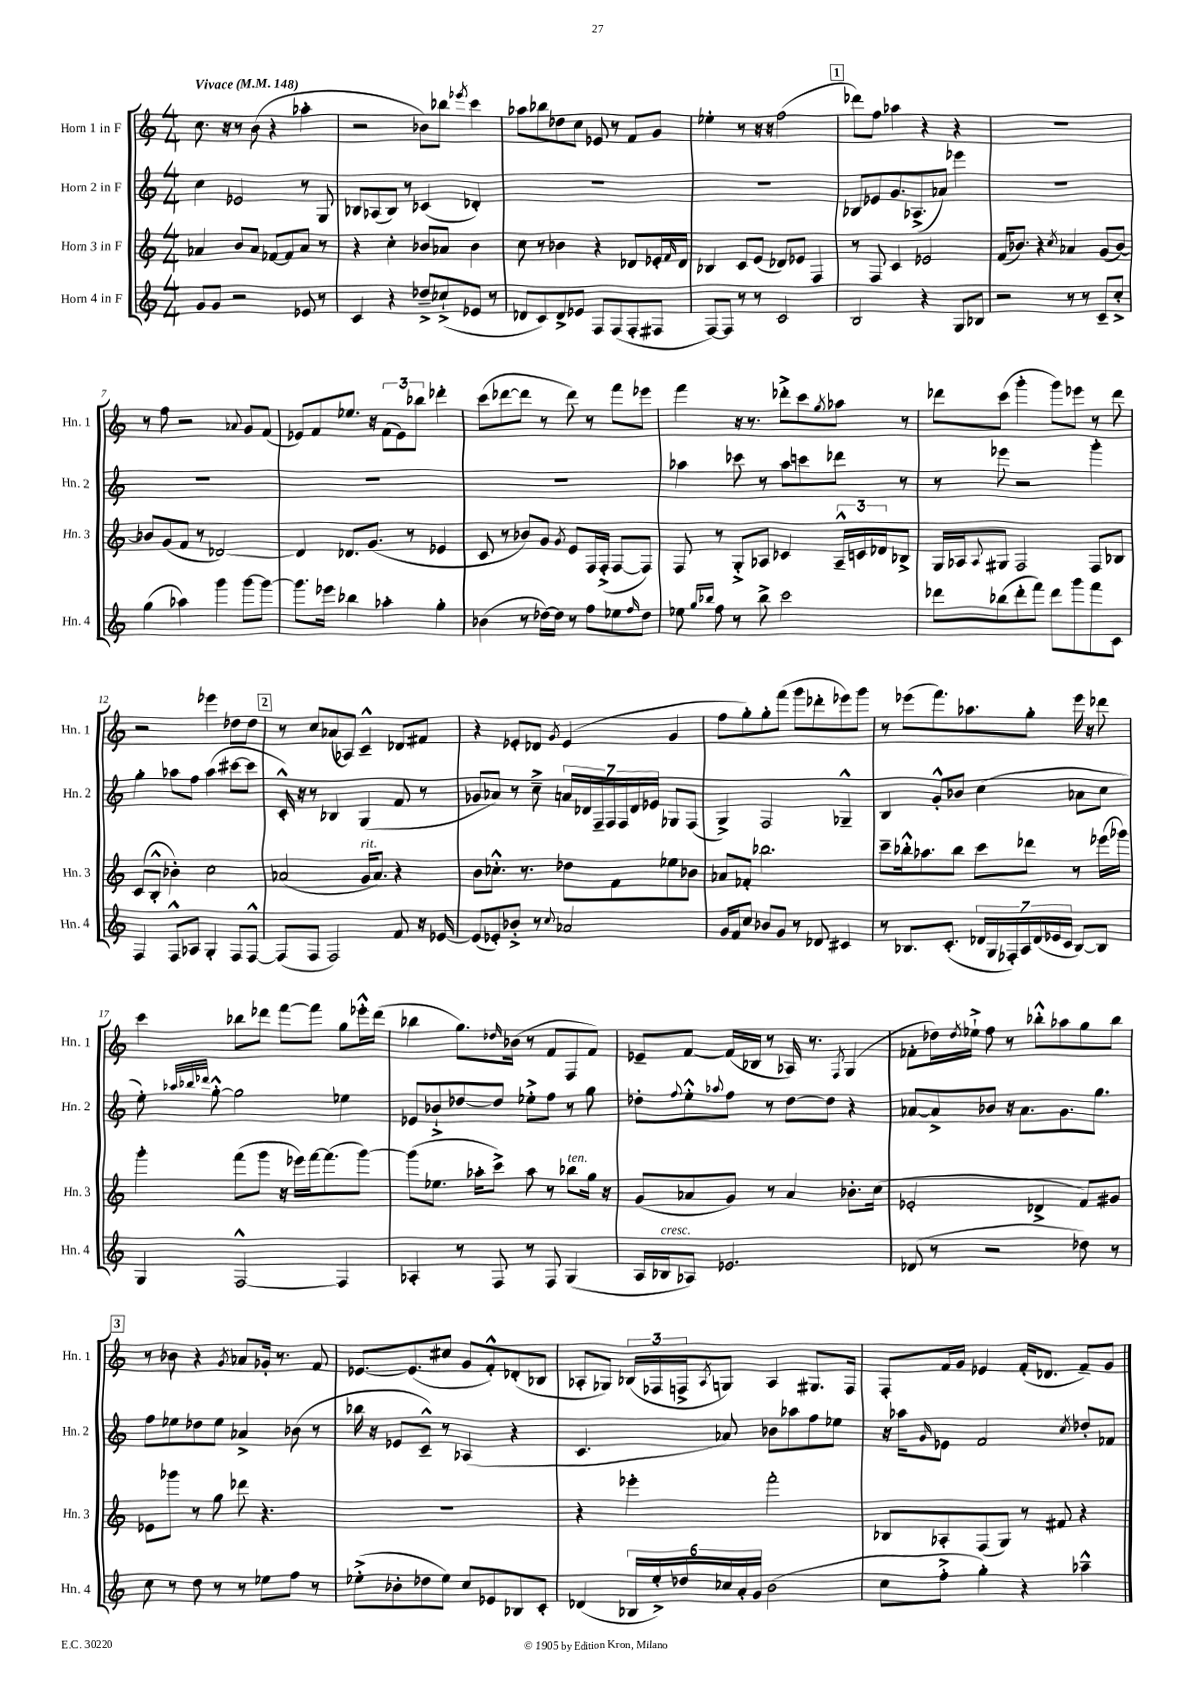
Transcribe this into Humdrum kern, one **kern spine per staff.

**kern	**kern	**kern	**kern
*part4	*part3	*part2	*part1
*staff4	*staff3	*staff2	*staff1
*I"Horn 4 in F	*I"Horn 3 in F	*I"Horn 2 in F	*I"Horn 1 in F
*I'Hn. 4	*I'Hn. 3	*I'Hn. 2	*I'Hn. 1
*clefG2	*clefG2	*clefG2	*clefG2
*k[]	*k[]	*k[]	*k[]
*M4/4	*M4/4	*M4/4	*M4/4
*MM148	*MM148	*MM148	*MM148
=1	=1	=1	=1
!	!	!	!LO:TX:a:B:t=Vivace
8g/L	4a-X/	4cc\	8.cc\
8g/J	.	.	.
.	.	.	16r
2r	8b/L	2e-X/	8r
.	8a-/J	.	(8b\
.	[8f-X/L	.	4r
.	8f-/]	.	.
8e-X/	8a-/J	8r	4aa-X'\
8r	8r	8G/	.
=2	=2	=2	=2
4c/	4r	8B-X/L	2r
.	.	(8A-X/	.
4r	4cc'\	8B-/J)	.
.	.	8r	.
8dd-X~^/L	8b-X/L	(4c-X/	8b-X\L)
(8cc-X`^/	8a-X/J	.	8bb-X\J
.	.	.	8qeee-X/
8e-X/J	4b-\	4d-X'/)	4ccc\
8r	.	.	.
=3	=3	=3	=3
8d-X/L	8cc\	1r	8aa-X\L
8c/)	8r	.	8bb-X\
8d-^/	4b-X\	.	8dd-X\
8e-X/J	.	.	8cc\J
8F/L	4r	.	8e-X/
(8F/	.	.	8r
8F'/	8d-X/L	.	8f/L
8F#X/J	16e-X'/L	.	8g/J
.	16qqf/	.	.
.	16d-/JJ	.	.
=4	=4	=4	=4
[8F/L)	4B-X/	1r	4ee-X'\
8F/J]	.	.	.
8r	8c/L	.	8r
8r	(8e/J	.	16r
.	.	.	16r
2c/	8d-X/L)	.	(2ff\
.	8e-X/J	.	.
.	4F/	.	.
!!LO:REH:place=s1:t=1
=5	=5	=5	=5
2B/	8r	8B-X/L	8ddd-X\L)
.	8F/	8e-X/	8ff\J
.	4c/	8.g/	4aa-X\
.	.	(8.A-X^/	.
4r	2e-X/	.	4r
.	.	8a-X/J)	.
8G/L	.	4eee-X\	4r
8B-X/J	.	.	.
=6	=6	=6	=6
2r	(16f/KL	1r	1r
.	8.b-X/J)	.	.
.	4r	.	.
.	8qcc/	.	.
8r	4a-X/	.	.
8r	.	.	.
8c~/L	(8g/L	.	.
8cc'^/J	[8b-/J)	.	.
!!LO:LB:g=z
=7	=7	=7	=7
(4gg\	8b-X/L]	1r	8r
.	(8g/	.	8ff\
4aa-X\)	8f/J	.	2r
.	8r	.	.
4ggg\	[2d-X/)	.	.
.	.	.	8qqa-X/
[8ggg\L	.	.	8g/L
8ggg\J_	.	.	(8f/J
=8	=8	=8	=8
8.ggg\L]	4d-/]	1r	8e-X/L)
.	.	.	8f/
16eee-X\Jk	.	.	.
4bb-X\	8.d-X/L	.	8.ee-X/J
.	(8.g/J	.	16r
4aa-X'\	.	.	(12f\L
.	.	.	12e-\)
.	8r	.	.
.	.	.	12bb-X\J
4gg'\	4e-X/	.	4ddd-X'\
=9	=9	=9	=9
(4b-X\	8c/	1r	(8ccc\L
.	8r	.	[8ddd-X\
8r	8b-X/L)	.	8ddd-\J]
[16dd-X\LL)	8g/J	.	8r
16dd-\JJ]	.	.	.
.	8qg/	.	.
8r	8e/L	.	8ddd-\)
8ff\L	16F/L	.	8r
.	(16F'^/JJ	.	.
8ee-X\	[8F/L	.	8fff\L
16qqff/	.	.	.
8dd-\J	8F/J])	.	8eee-X\J
=10	=10	=10	=10
8ee-X\	8F/	4aa-X\	4fff\
16qqgg/LL	.	.	.
16qqbb-X/JJ	.	.	.
8ff\	8r	.	.
8r	8G'^/L	8ccc-X\	16r
.	.	.	8.r
8bb-^\	8A-X/J	8r	.
2ccc\	4c-X/	8aa-\L	8ddd-X'^\L
.	.	8cccn\	8ccc\
.	.	.	8qgg/
.	24A-~^^/LL	8ddd-X\J	8aa-X\J
.	24cn/	.	.
.	24d-X/J	.	.
.	8B-X^/J	8r	8r
=11	=11	=11	=11
8ddd-X\L	16G/LL	8r	8ddd-X\L
.	16A-X/J	.	.
.	8qqA-/	.	.
(8bb-X\	8G#X/J	8eee-X\	(8ccc\J
8ddd-'\	2F/	2r	4ggg'\
8fff\J)	.	.	.
8ddd-\L	.	.	8ggg\L)
8ggg\	.	.	8eee-X\J
8fff\	8F/L	4ggg'\	8r
8c\J	8B-X/J	.	8ddd-\
!!LO:LB:g=z
=12	=12	=12	=12
4F/	(8c/L	4gg'\	2r
.	8B'^^/J	.	.
8F^^/L	4b-X'\)	8aa-X\L	.
8A-X/J	.	8ff\J	.
4G'/	2cc\	(4aa-\	4eee-X\
8F/L	.	[8ccc#X\L	8dd-X\L
[8F^^/J	.	8ccc#\J]	8dd-\J
!!LO:REH:place=s1:t=2
=13	=13	=13	=13
(8F/L]	(2a-X/	16c'^^/)	8r
.	.	16r	.
8F/J	.	8r	8cc/L
2F/)	.	4B-X/	(8a-X/
.	.	.	8A-X/J)
!	!LO:TX:a:i:t=rit.	!	!
.	16g/KL	(4G/	4c~^^/
.	8.a-/J)	.	.
8f/	4r	8f/	8d-X/L
16r	.	8r	8f#X/J
[16e-X/	.	.	.
=14	=14	=14	=14
(8e-/L]	8b\L	8g-X/L	4r
8e-X'/)	8.cc-X'^^\J	8a-X/J)	.
8b-X'^/J	.	8r	8e-X'/L
.	8.r	.	.
8r	.	8cc~^\	8d-X/J
8qqcc/	.	.	8qg/
2a-X/	8dd-X\L	28an/LL	(4e-/
.	.	28d-X/	.
.	.	28F~/	.
.	.	28F/	.
.	8f\	.	.
.	.	28F/	.
.	.	28d-/	.
.	.	28e-X/JJ	.
.	8ee-X\	8G-X/L	4g/
.	8b-X\J	(8F/J	.
=15	=15	=15	=15
16g/LL	8a-X/L	4G^/)	8ff\L
16f/J	.	.	.
8cc/J	8f-X'/J	.	8gg'\)
8b-X/L	2.bb-X\	2F/	8gg'\
8g/J	.	.	(8fff\J
8r	.	.	8ggg\L
8d-X/	.	.	8ddd-X'\
4c#X/	.	4G-X~^^/	8eee-X\)
.	.	.	8ggg\J
=16	=16	=16	=16
8r	8ccc~\L	4B/	8r
8.B-X/L	16bb-X'^^\k	.	(8eee-X\L
.	8.aa-X\	.	.
.	.	8g'^^/L	8.fff\)
(8.c'/J	.	.	.
.	8bb-\J	8b-X/J	.
.	.	.	8.aa-X\
28d-X/LL	8ccc\L	(4cc\	.
28G/	.	.	.
28F-X'/)	.	.	.
28A/	.	.	.
.	8ddd-X\J	.	8gg'\J
(28d-/	.	.	.
28e-X/	.	.	.
28c/JJ	.	.	.
[8B-/L)	8r	8a-X\L	16eee-\
.	.	.	16r
8B-/J]	(16eee-X\LL	8cc\J	8ddd-X\
.	16ggg-X\JJ)	.	.
!!LO:LB:g=z
=17	=17	=17	=17
4G/	4ggg'\	8ee'\)	4ccc\
.	.	32qqaa-X/LLL	.
.	.	32qqbb-X/	.
.	.	32qqddd-X/JJJ	.
.	.	[8gg'^^\	.
[2F^^/	(8fff\L	2gg\]	8bb-X\L
.	8ggg\J	.	8ddd-X\J
.	16r	.	[8fff\L
.	16eee-X\LL)	.	.
.	[16fff\J	.	8fff\J]
.	(8.fff\]	.	.
4F/]	.	4ee-X\	8gg\L
.	[8ggg\J)	.	16eee-X'^^\L
.	.	.	(16ddd-\JJ
=18	=18	=18	=18
4A-X'/	(8ggg\L]	8e-X/L	4bb-X\
.	8.ee-X\J	8b-X`^/	.
8r	.	[8dd-X/	8.gg\L)
.	16aa-X'\KL	.	.
8F/	8ccc^\J)	8dd-/J]	.
.	.	.	16qqdd-X/
.	.	.	(16b-X\Jk
8r	8aa-\	8ee-X'^\L	8r
8F/	8r	8ff\J	8f/L
!	!LO:TX:a:i:t=ten.	!	!
(4G/	8bb-X\L	8r	8F/
.	16gg\Jk	8gg\	8f/J)
.	16r	.	.
=19	=19	=19	=19
16A/LL	(8g/L	8dd-X'\L	8e-X~/L
!LO:TX:a:i:t=cresc.	!	!	!
16B-X/J	.	.	.
.	.	8qqff/	.
8A-X/J)	8a-X/	8ee'^^\	[8f/J
.	.	8qqaa-X/	.
2.e-X/	8g/J)	8ff\J	(16f/LL]
.	.	.	16B-X/JJ
.	8r	8r	8r
.	4a-/	[8dd-\L	16A-X/)
.	.	.	8.r
.	.	8dd-\J]	.
.	.	.	8qF/
.	8.b-X'\L	4r	(4G/
.	(16cc\Jk	.	.
=20	=20	=20	=20
(8d-X/	2e-X'/	[8a-X/L	8f-X'\L
8r	.	8a-^/]	16dd-X\L)
.	.	.	8qdd-/
.	.	.	16ee-X`^\JJ
2r	.	8b-X/J	8ff\
.	.	16r	8r
.	.	8.a-\L	.
.	4d-X^/	.	8bb-X'^^\L
.	.	8.g\	8aa-X\
8dd-X\)	8f/L)	.	8gg\
.	.	8.gg\J	.
8r	8g#X/J	.	8bb-\J
!!LO:LB:g=z
!!LO:REH:place=s1:t=3
=21	=21	=21	=21
8cc\	8e-X\L	8ff\L	8r
8r	8ggg-X\J	8ee-X\	8b-X\
8dd\	8r	8dd-X\	4r
8r	8gg\	8ee-\J	.
.	.	.	8qg/
8r	8ddd-X\	4a-X^/	8a-X/L
8ee-X\L	4.r	.	16g-X'/Jk
.	.	.	8.r
8ff\J	.	(8b-X\	.
8r	.	8r	8f/
=22	=22	=22	=22
(8ee-X'^\L	1r	16bb-X\	[8.e-X/L
.	.	16r	.
8b-X'\	.	8e-X/L	.
.	.	.	(8.e-/]
8dd-X\	.	8c~^^/J)	.
8ee-\J)	.	8r	8cc#X/J
8cc/L	.	(4A-X/	8g/L
8e-X/	.	.	8f'^^/)
8B-X/	.	4r	(8d-X'/
8c'/J	.	.	8B-X/J
=23	=23	=23	=23
(4d-X/	4r	4.c/	8A-X'/L
.	.	.	8G-X/J)
24B-X/LL	4eee-X'\	.	(24B-X/LL
24ee'^/)	.	.	24F-X/
24dd-X/	.	.	24Fn^/J
.	.	.	8qA-/
24cc-X/	.	8a-X/)	8Gn/J)
24a'/	.	.	.
24g/JJ	.	.	.
(2b\	2fff'\	8b-X\L	4A-/
.	.	8aa-X\	.
.	.	8ff\	8.G#X/L
.	.	8ee-X\J	.
.	.	.	16F/Jk
=24	=24	=24	=24
8cc\L	8B-X/L	16r	8F'/L
.	.	16aa-X\KL	.
.	.	16qqg/	.
8ff'^\J	8A-X'/	8e-X\J	16f/L
.	.	.	16g/JJ
4gg'\)	(8F/	2f/	4e-X/
.	8G/J)	.	.
4r	8r	.	(16f'/KL
.	.	.	8.d-X/J
.	8f#X/	.	.
.	.	8qcc/	.
4aa-X~^^\	4r	8dd-X'/L	8f~/L)
.	.	8f-X/J	8g/J
==	==	==	==
*-	*-	*-	*-
